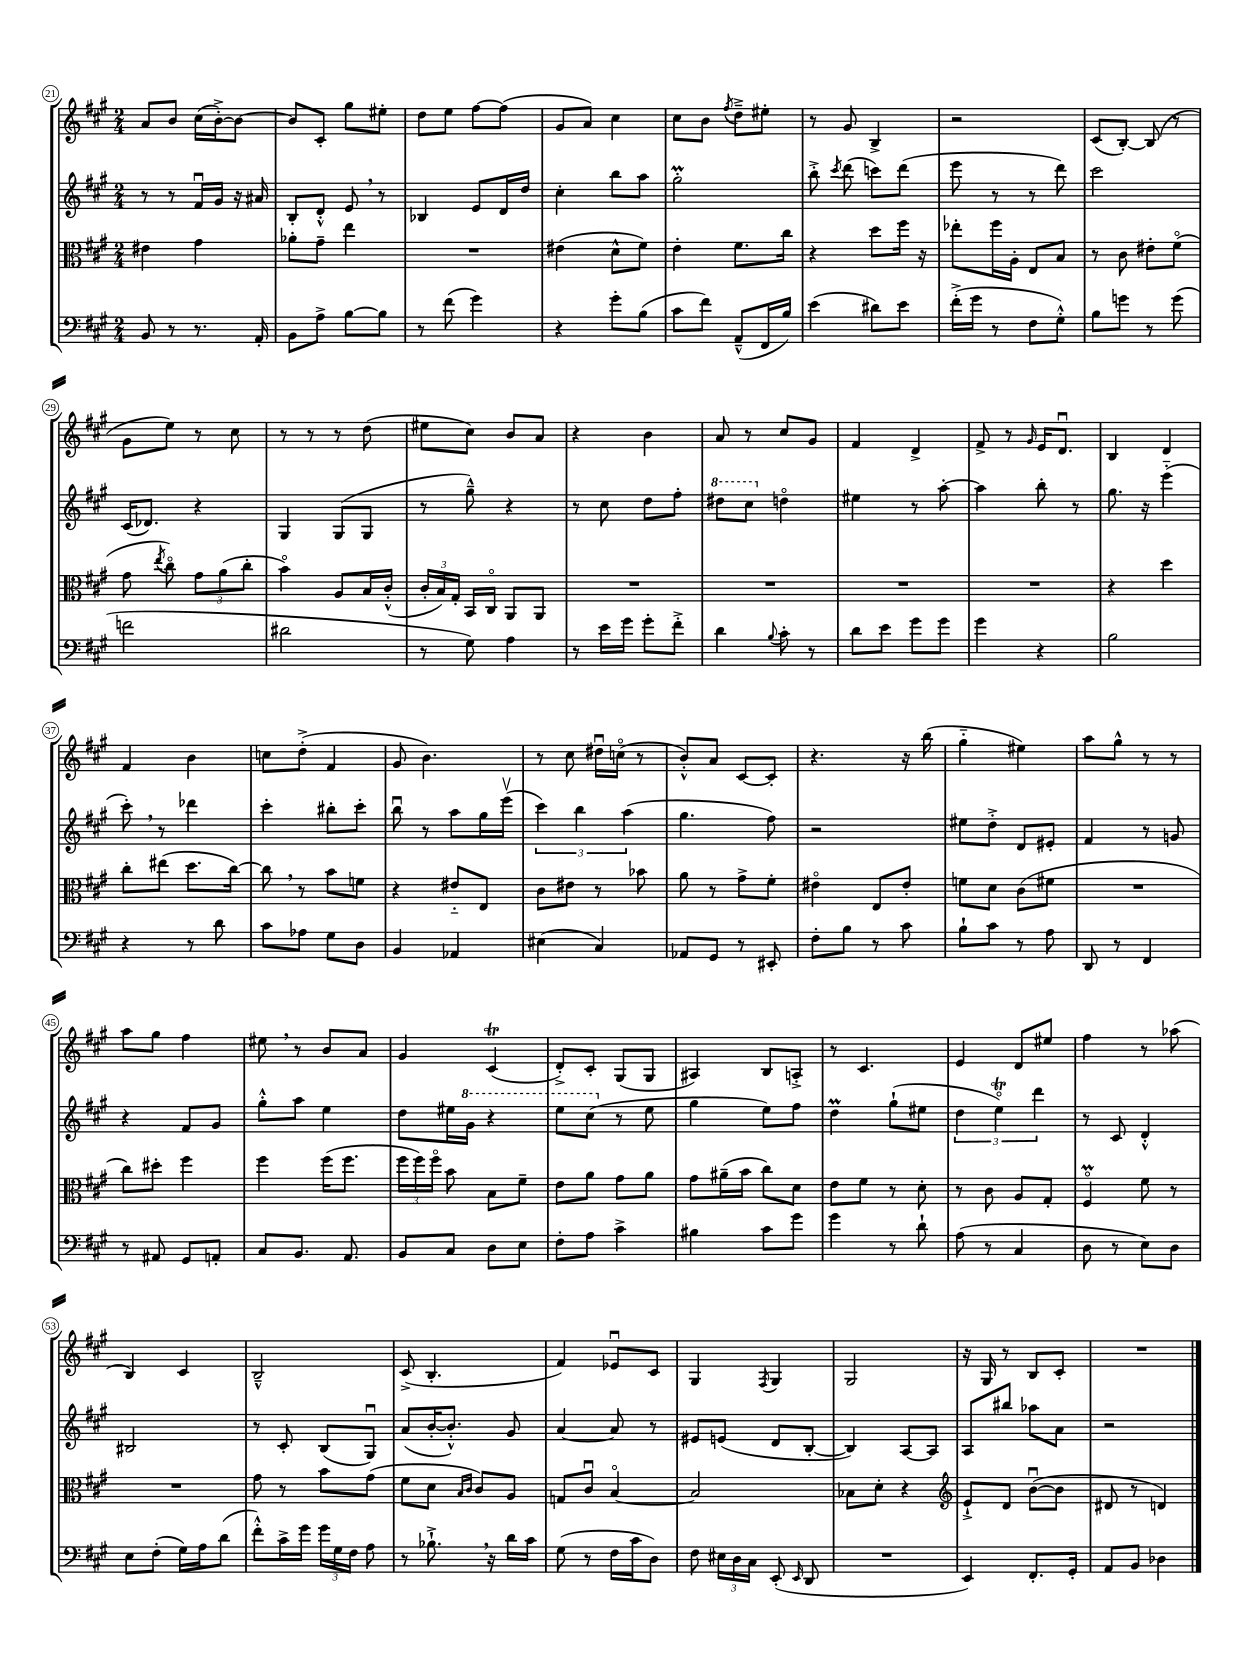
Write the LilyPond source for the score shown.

<<
\new StaffGroup <<
\new Staff = "s0" {
    \clef treble \key a \major \numericTimeSignature \time 2/4
    \autoBeamOff a'8[ b'8] cis''16[( b'16~-.->) b'8]~ |
    b'8[ cis'8]-. gis''8[ eis''8]-. |
    d''8[ e''8] fis''8[~ fis''8]( |
    gis'8[ a'8]) cis''4 |
    cis''8[ b'8] \acciaccatura { fis''8 } d''8[---> eis''8]-. |
    r8 gis'8 b4-> |
    r2 |
    cis'8[( b8]~-.) b8( r8 |
    gis'8[ e''8]) r8 cis''8 |
    r8 r8 r8 d''8( |
    eis''8[ cis''8]) b'8[ a'8] |
    r4 b'4 |
    a'8 r8 cis''8[ gis'8] |
    fis'4 d'4-> |
    fis'8-> r8 \grace { gis'16 } e'16[ d'8.]\downbow |
    b4 d'4 |
    fis'4 b'4 |
    c''8[ d''8]-.->( fis'4 |
    gis'8 b'4.) |
    r8 cis''8 dis''16[\downbow c''16]\flageolet( r8 |
    b'8[-.-^) a'8] cis'8[~ cis'8]-. |
    r4. r16 b''16( |
    gis''4-_ eis''4) |
    a''8[ gis''8]-^ r8 r8 |
    a''8[ gis''8] fis''4 |
    eis''8 \breathe r8 b'8[ a'8] |
    gis'4 cis'4\trill( |
    d'8[-.->) cis'8]-. gis8[( gis8] |
    ais4) b8[ a8]-.-> |
    r8 cis'4. |
    e'4 d'8[ eis''8] |
    fis''4 r8 aes''8( |
    b4) cis'4 |
    b2---^ |
    cis'8->( b4.-. |
    fis'4) ees'8[\downbow cis'8] |
    gis4 \acciaccatura { fis8 } gis4 |
    gis2 |
    r16 gis16 r8 b8[ cis'8]-. |
    R2 \bar "|." |
}
\new Staff = "s1" {
    \clef treble \key a \major \numericTimeSignature \time 2/4
    \autoBeamOff r8 r8 fis'16[\downbow gis'16] r16 ais'16 |
    b8[-. d'8]-.-^ e'8 \breathe r8 |
    bes4 e'8[ d'16 d''16] |
    cis''4-. b''8[ a''8] |
    gis''2-.\prall |
    b''8-.-> \acciaccatura { cis'''8 } d'''8( c'''8[) d'''8]( |
    e'''8 r8 r8 d'''8) |
    cis'''2 |
    cis'16[( des'8.]) r4 |
    gis4 gis8[( gis8] |
    r8 gis''8---^) r4 |
    r8 cis''8 d''8[ fis''8]-. |
    \ottava #1 dis'''8[ cis'''8] \ottava #0 d''!4\flageolet |
    eis''4 r8 a''8~-. |
    a''4 b''8-. r8 |
    gis''8. r16 e'''4-_( |
    cis'''8-.) \breathe r8 des'''4 |
    cis'''4-. bis''8[-. cis'''8]-. |
    b''8\downbow r8 a''8[ gis''16 e'''16]\upbow( |
    \tuplet 3/2 { cis'''4) b''4 a''4( } |
    gis''4. fis''8) |
    r2 |
    eis''8[ d''8]-.-> d'8[ eis'8]-. |
    fis'4 r8 g'8 |
    r4 fis'8[ gis'8] |
    gis''8[-.-^ a''8] e''4 |
    d''8[ eis''16 \ottava #1 gis''16] r4 |
    e'''8[ cis'''8]( \ottava #0 r8 e''8 |
    gis''4 e''8[) fis''8] |
    d''4\prall gis''8[-!( eis''8] |
    \tuplet 3/2 { d''4 e''4\flageolet\trill) d'''4 } |
    r8 cis'8 d'4-.-^ |
    bis2 |
    r8 cis'8-. b8[( gis8]\downbow) |
    a'8[( b'16~-. b'8.]-.-^) gis'8 |
    a'4~ a'8 r8 |
    eis'8[ e'8]( d'8[ b8]~-. |
    b4) a8[~ a8] |
    a8[ bis''8] aes''8[ a'8] |
    r2 \bar "|." |
}
\new Staff = "s2" {
    \clef alto \key a \major \numericTimeSignature \time 2/4
    \autoBeamOff eis'4 gis'4 |
    aes'8[-. gis'8]-- e''4 |
    R2 |
    eis'4( d'8[-^ fis'8]) |
    e'4-. fis'8.[ cis''16] |
    r4 d''8[ fis''16] r16 |
    ees''8[-. fis''16 a16]-. e8[ b8] |
    r8 cis'8 eis'8[-. fis'8]\flageolet( |
    gis'8 \acciaccatura { e''8 } cis''8\flageolet) \tuplet 3/2 { gis'8[ a'8( cis''8]-. } |
    b'4\flageolet) a8[ b16 cis'16]-.-^( |
    \tuplet 3/2 { cis'16[-. b16) gis16]-. } b,16[ cis16]\flageolet a,8[ a,8] |
    R2 |
    R2 |
    R2 |
    R2 |
    r4 d''4 |
    cis''8[-. eis''8]( d''8.[ cis''16]~) |
    cis''8 \breathe r8 b'8[ f'8] |
    r4 eis'8[-_ e8] |
    cis'8[ eis'8] r8 bes'8 |
    a'8 r8 gis'8[-> fis'8]-. |
    eis'4\flageolet e8[ eis'8]-. |
    f'8[ d'8] cis'8[( fis'8] |
    R2 |
    cis''8[) dis''8]-. fis''4 |
    fis''4 fis''16[( fis''8.] |
    \tuplet 3/2 { fis''16[ fis''16) fis''16]\flageolet } b'8 b8[ fis'8]-- |
    e'8[ a'8] gis'8[ a'8] |
    gis'8[ ais'16--( b'16] cis''8[) d'8] |
    e'8[ fis'8] r8 d'8-. |
    r8 cis'8 a8[ gis8]-. |
    fis4\flageolet\prall fis'8 r8 |
    R2 |
    gis'8 r8 b'8[ gis'8]( |
    fis'8[ d'8] \grace { b16[ cis'16] } cis'8[) a8] |
    g8[ cis'8]\downbow b4~\flageolet |
    b2 |
    bes8[ d'8]-. r4 |
    \clef treble e'8[-!-> d'8] b'8[~\downbow( b'8] |
    dis'8 r8 d'4) \bar "|." |
}
\new Staff = "s3" {
    \clef bass \key a \major \numericTimeSignature \time 2/4
    \autoBeamOff b,8 r8 r8. a,16-. |
    b,8[ a8]-> b8[~ b8] |
    r8 fis'8( gis'4) |
    r4 gis'8[-. b8]( |
    cis'8[ fis'8]) a,8[---^( fis,16 b16]) |
    e'4( dis'8[) e'8] |
    fis'16[-.->( gis'16] r8 fis8[ gis8]-.-^) |
    b8[ g'8] r8 g'8( |
    f'2 |
    dis'2 |
    r8 gis8) a4 |
    r8 e'16[ gis'16] gis'8[-. fis'8]-.-> |
    d'4 \appoggiatura { b8 } cis'8-. r8 |
    d'8[ e'8] gis'8[ gis'8] |
    gis'4 r4 |
    b2 |
    r4 r8 d'8 |
    cis'8[ aes8] gis8[ d8] |
    b,4 aes,4 |
    eis4( cis4) |
    aes,8[ gis,8] r8 eis,8-. |
    fis8[-. b8] r8 cis'8 |
    b8[-! cis'8] r8 a8 |
    d,8 r8 fis,4 |
    r8 ais,8 gis,8[ a,8]-. |
    cis8[ b,8.] a,8. |
    b,8[ cis8] d8[ e8] |
    fis8[-. a8] cis'4-> |
    bis4 cis'8[ gis'8] |
    gis'4 r8 d'8-! |
    a8( r8 cis4 |
    d8 r8 e8[) d8] |
    e8[ fis8]-.( gis16[) a16 d'8]( |
    fis'8[-.-^) cis'16-> gis'16] \tuplet 3/2 { gis'16[ gis16 fis16] } a8 |
    r8 bes8.-!-> \breathe r16 d'16[ cis'16] |
    gis8( r8 fis16[ cis'16 d8]) |
    fis8 \tuplet 3/2 { eis16[ d16 cis16] } e,8-.( \grace { e,16 } d,8 |
    R2 |
    e,4) fis,8.[-. gis,16]-. |
    a,8[ b,8] des4 \bar "|." |
}
>>
>>
\layout { \context { \Score currentBarNumber = #21 \override BarNumber.stencil = #(make-stencil-circler 0.1 0.3 ly:text-interface::print) } }
